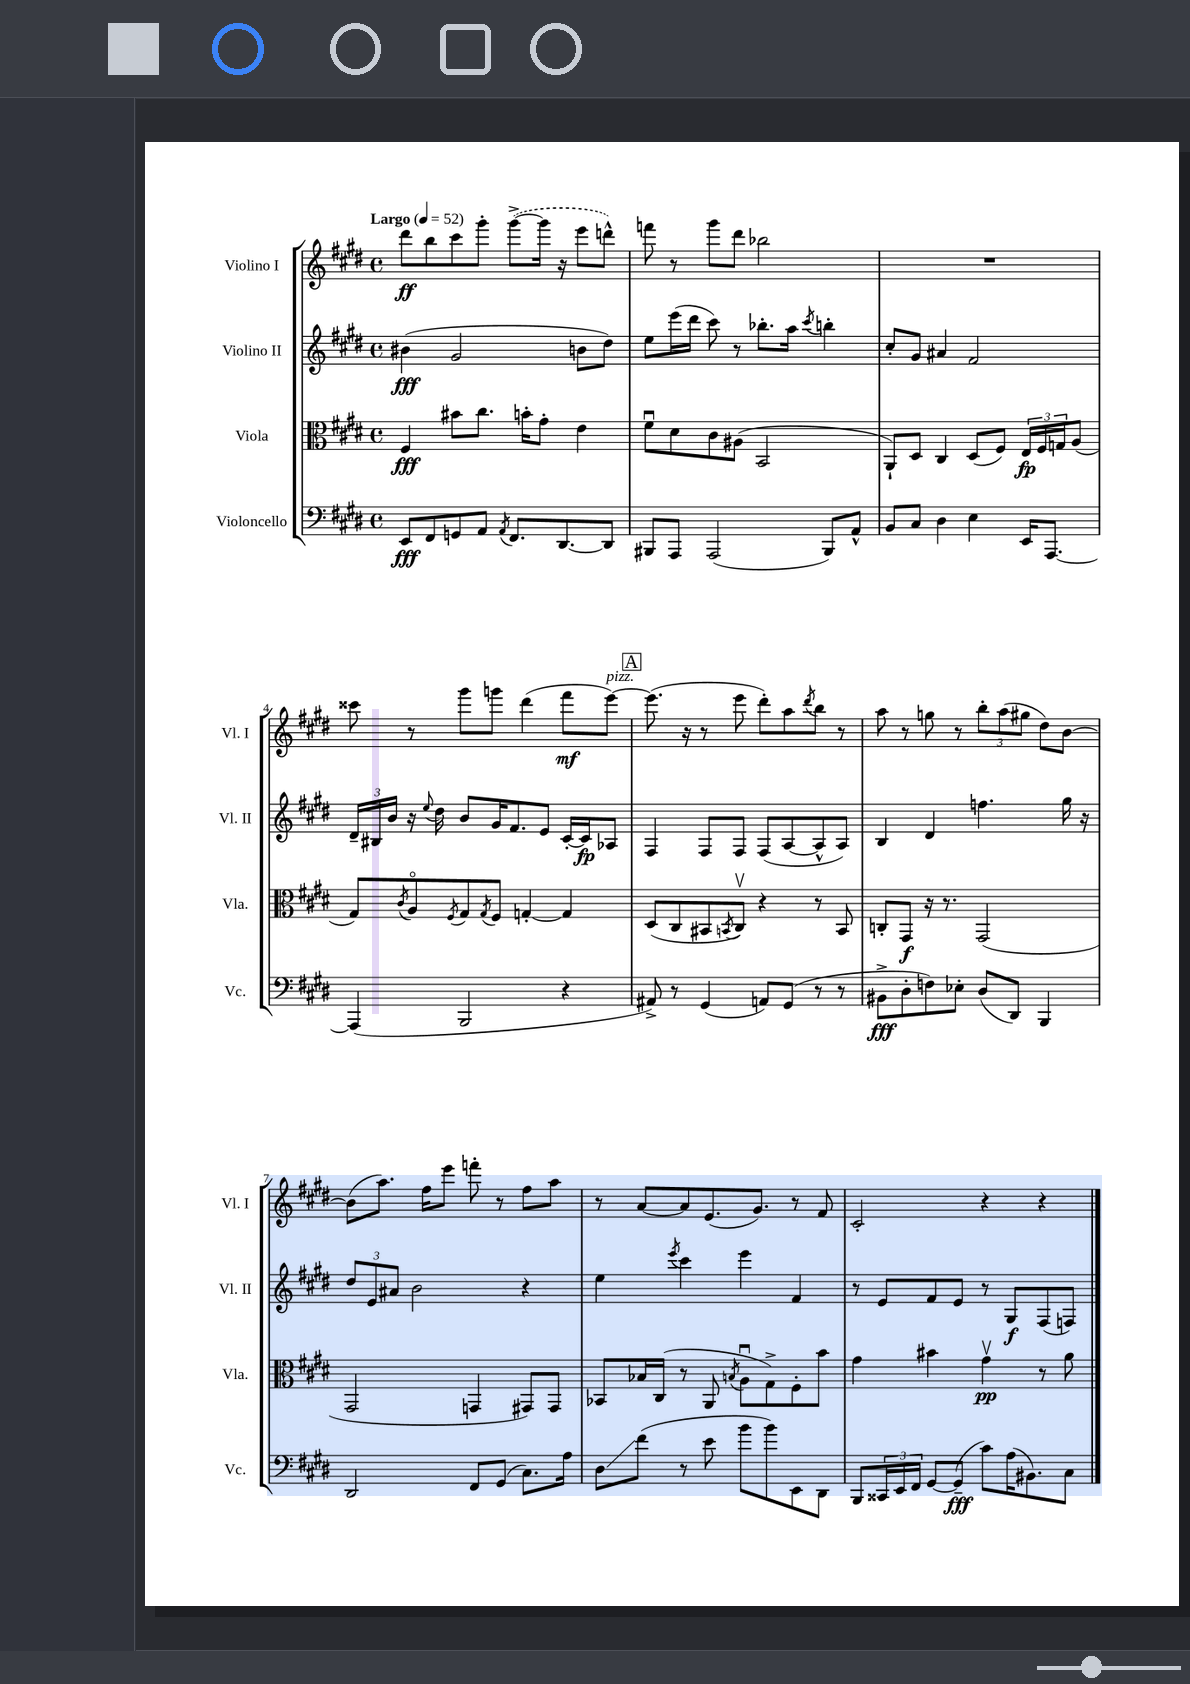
<<
\new StaffGroup <<
\new Staff = "s0" \with { instrumentName = "Violino I" shortInstrumentName = "Vl. I" } {
    \clef treble \key e \major \defaultTimeSignature \time 4/4 \tempo "Largo" 4 = 52
    dis'''8\ff b''8 cis'''8 gis'''8-. \once \slurDashed gis'''8~->( gis'''16 r16 e'''8 d'''8-^) |
    f'''8 r8 gis'''8 dis'''8 bes''2 |
    R1 |
    cisis'''8 r8 gis'''8 g'''8 dis'''4( fis'''8\mf e'''8~^\markup { \italic "pizz." }) |
    \mark \markup { \box "A" } e'''8.( r16 r8 e'''8 dis'''8-.) a''8 \acciaccatura { dis'''8 } b''8 r8 |
    a''8 r8 g''8 r8 \tuplet 3/2 { b''8-. a''8( gis''8 } dis''8) b'8~ |
    b'8( a''8.) fis''16 e'''8 f'''8-. r8 fis''8 a''8 |
    r8 a'8~ a'8 e'8.( gis'8.) r8 fis'8 |
    cis'2-. r4 r4 \bar "|." |
}
\new Staff = "s1" \with { instrumentName = "Violino II" shortInstrumentName = "Vl. II" } {
    \clef treble \key e \major \defaultTimeSignature \time 4/4
    bis'4\fff( gis'2 b'8 dis''8) |
    e''8 e'''16( dis'''16 cis'''8) r8 bes''8.-. a''16 \acciaccatura { cis'''8 } b''4-. |
    cis''8-. gis'8 ais'4 fis'2 |
    \tuplet 3/2 { dis'16-- bis16 b'16 } r16 \appoggiatura { e''8 } dis''16 b'8 gis'16 fis'8. e'8 cis'16~-. cis'16\fp aes8 |
    \mark \markup { \box "A" } fis4 fis8 fis8 fis8( a8~ a8-^ a8) |
    b4 dis'4 f''4. gis''16 r16 |
    \tuplet 3/2 { dis''8 e'8 ais'8 } b'2 r4 |
    e''4 \acciaccatura { e'''8 } cis'''4 e'''4 fis'4 |
    r8 e'8 fis'8 e'8 r8 gis8\f fis8( f8) \bar "|." |
}
\new Staff = "s2" \with { instrumentName = "Viola" shortInstrumentName = "Vla." } {
    \clef alto \key e \major \defaultTimeSignature \time 4/4
    fis4\fff bis'8 cis''8. b'16-. gis'8-. e'4 |
    fis'8\downbow dis'8 cis'8 ais8( b,2 |
    a,8-!) dis8 cis4 dis8( fis8) \tuplet 3/2 { e16\fp fis16 g16 } a8( |
    gis8) \acciaccatura { cis'8 } a8\flageolet \acciaccatura { fis8 } gis8 \acciaccatura { gis8 } fis8 g4~-. g4 |
    \mark \markup { \box "A" } dis8( cis8 bis,8 \acciaccatura { b,8 } cis8\upbow) r4 r8 b,8 |
    c8-. gis,8\f r16 r8. gis,2( |
    gis,2 g,4 gis,8) gis,8 |
    bes,8 bes16 cis16( r8 a,8 \acciaccatura { b8 } a8\downbow gis8->) fis8-. b'8 |
    gis'4 bis'4 gis'4\upbow\pp r8 a'8 \bar "|." |
}
\new Staff = "s3" \with { instrumentName = "Violoncello" shortInstrumentName = "Vc." } {
    \clef bass \key e \major \defaultTimeSignature \time 4/4
    e,8\fff fis,8 g,8 a,8 \acciaccatura { a,8 } fis,8. dis,8.~ dis,8 |
    bis,,8 a,,8 a,,2( bis,,8) a,8-^ |
    b,8 cis8 dis4 e4 e,16 a,,8.~ |
    a,,4( b,,2 r4 |
    \mark \markup { \box "A" } ais,8->) r8 gis,4( a,8) gis,8( r8 r8 |
    bis,8->\fff dis8-. f8) ees8-. dis8( dis,8) b,,4 |
    dis,2 fis,8 gis,8( cis8.) a16 |
    dis8\glissando fis'8( r8 e'8 b'8 b'8) e,8 dis,8 |
    b,,8 \tuplet 3/2 { cisis,16 e,16 fis,16 } gis,8~ gis,8--\fff( cis'8) a16( bis,8.) cis8 \bar "|." |
}
>>
>>
